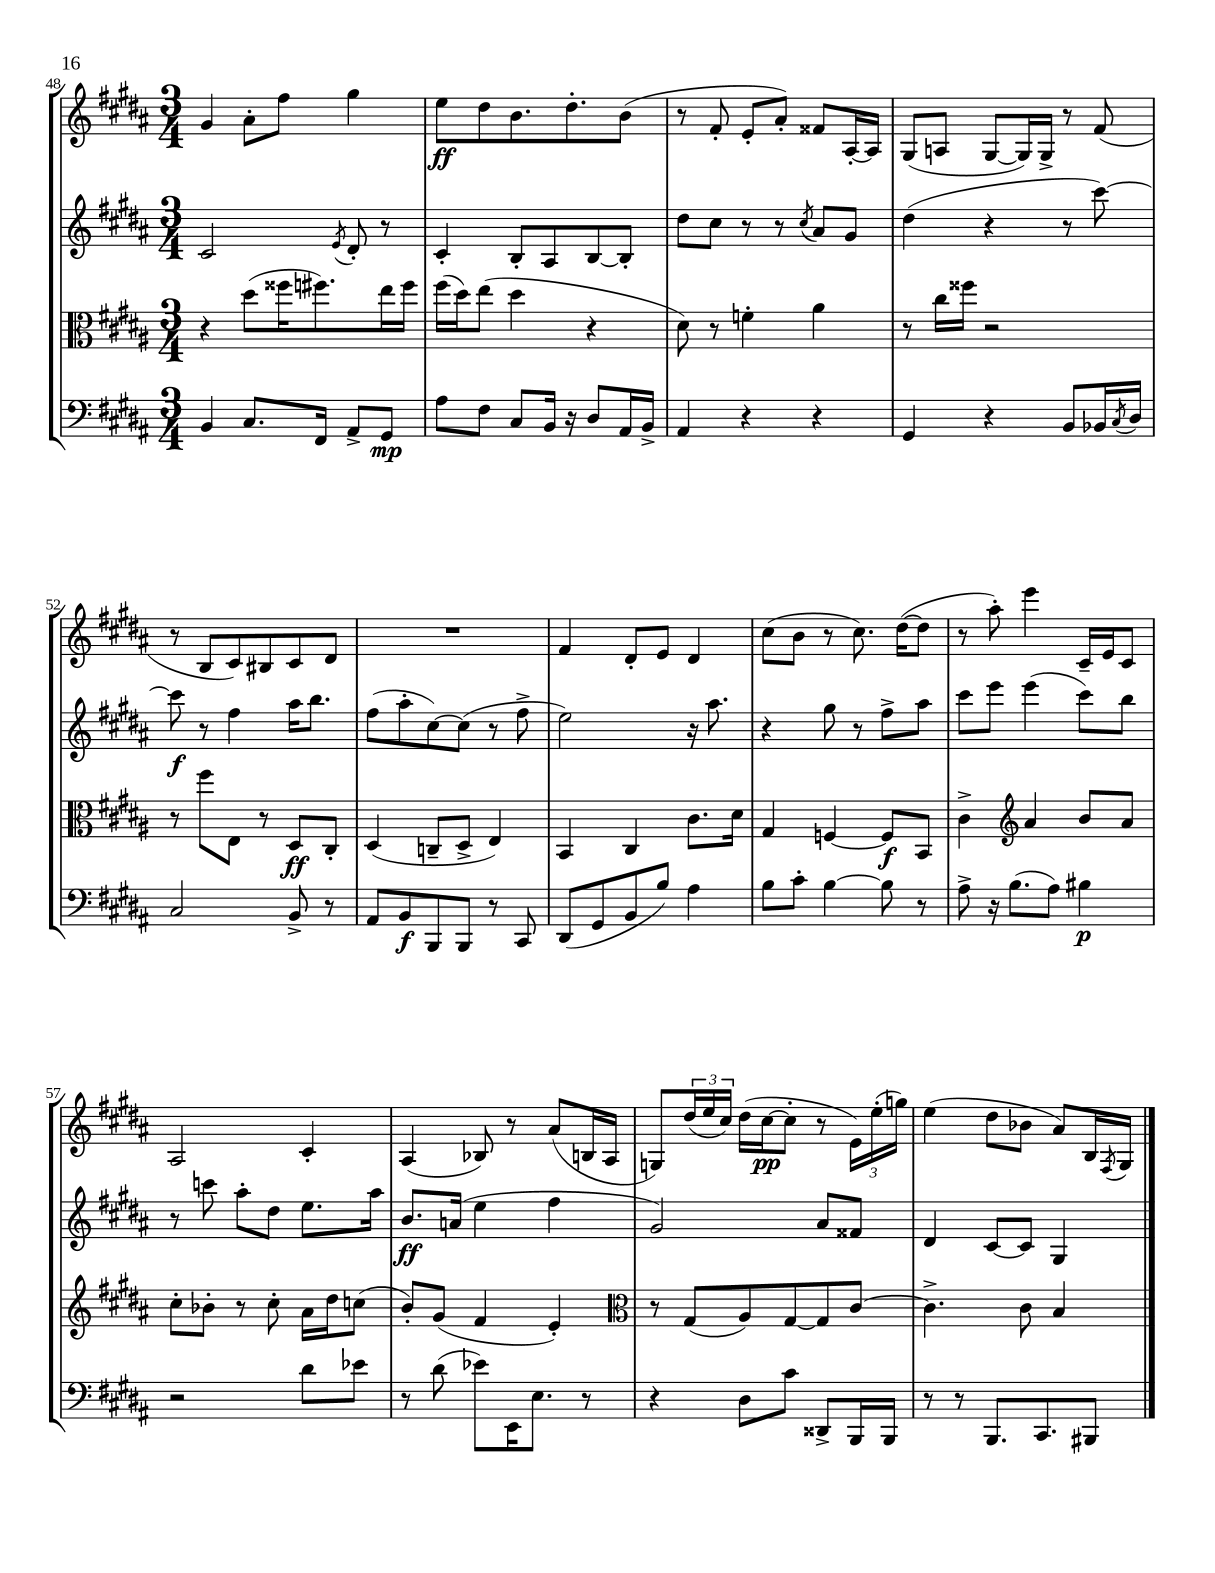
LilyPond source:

<<
\new StaffGroup <<
\new Staff = "s0" {
    \clef treble \key b \major \numericTimeSignature \time 3/4
    gis'4 ais'8-. fis''8 gis''4 |
    e''8\ff dis''8 b'8. dis''8.-. b'8( |
    r8 fis'8-. e'8-. ais'8-.) fisis'8 ais16~-. ais16 |
    gis8( a8 gis8~ gis16) gis16-> r8 fis'8( |
    r8 b8 cis'8) bis8 cis'8 dis'8 |
    R2. |
    fis'4 dis'8-. e'8 dis'4 |
    cis''8( b'8 r8 cis''8.) dis''16~( dis''8 |
    r8 ais''8-.) e'''4 cis'16-- e'16 cis'8 |
    ais2 cis'4-. |
    ais4( bes8) r8 ais'8( b16 ais16 |
    g8) \tuplet 3/2 { dis''16( e''16 cis''16) } dis''16( cis''16~\pp cis''8-. r8 \tuplet 3/2 { e'16) e''16-.( g''16) } |
    e''4( dis''8 bes'8 ais'8) b16 \acciaccatura { fis8 } gis16 \bar "|." |
}
\new Staff = "s1" {
    \clef treble \key b \major \numericTimeSignature \time 3/4
    cis'2 \acciaccatura { e'8 } dis'8-. r8 |
    cis'4-. b8-. ais8 b8~ b8-. |
    dis''8 cis''8 r8 r8 \acciaccatura { cis''8 } ais'8 gis'8 |
    dis''4( r4 r8 cis'''8~) |
    cis'''8\f r8 fis''4 ais''16 b''8. |
    fis''8( ais''8-. cis''8~) cis''8( r8 fis''8-> |
    e''2) r16 ais''8. |
    r4 gis''8 r8 fis''8-> ais''8 |
    cis'''8 e'''8 e'''4( cis'''8) b''8 |
    r8 c'''8 ais''8-. dis''8 e''8. ais''16 |
    b'8.\ff a'16( e''4 fis''4 |
    gis'2) ais'8 fisis'8 |
    dis'4 cis'8~ cis'8 gis4 \bar "|." |
}
\new Staff = "s2" {
    \clef alto \key b \major \numericTimeSignature \time 3/4
    r4 dis''8( fisis''16 fis''8.) e''16 fis''16 |
    fis''16( dis''16) e''8( dis''4 r4 |
    dis'8) r8 f'4-. ais'4 |
    r8 cis''16 fisis''16 r2 |
    r8 fis''8 e8 r8 dis8\ff cis8-. |
    dis4( c8-- dis8-> e4) |
    b,4 cis4 cis'8. dis'16 |
    gis4 f4~ f8\f b,8 |
    cis'4-> \clef treble ais'4 b'8 ais'8 |
    cis''8-. bes'8-. r8 cis''8-. ais'16 dis''16 c''8( |
    b'8-.) gis'8( fis'4 e'4-.) |
    \clef alto r8 gis8( ais8) gis8~ gis8 cis'8~ |
    cis'4.-> cis'8 b4 \bar "|." |
}
\new Staff = "s3" {
    \clef bass \key b \major \numericTimeSignature \time 3/4
    b,4 cis8. fis,16 ais,8-> gis,8\mp |
    ais8 fis8 cis8 b,16 r16 dis8 ais,16 b,16-> |
    ais,4 r4 r4 |
    gis,4 r4 b,8 bes,16 \acciaccatura { cis8 } dis16 |
    cis2 b,8-> r8 |
    ais,8 b,8\f b,,8 b,,8 r8 cis,8 |
    dis,8( gis,8 b,8 b8) ais4 |
    b8 cis'8-. b4~ b8 r8 |
    ais8-> r16 b8.( ais8) bis4\p |
    r2 dis'8 ees'8 |
    r8 dis'8( ees'8) e,16 e8. r8 |
    r4 dis8 cis'8 disis,8-> b,,16 b,,16 |
    r8 r8 b,,8. cis,8. bis,,8 \bar "|." |
}
>>
>>
\layout { \context { \Score currentBarNumber = #48 } }
